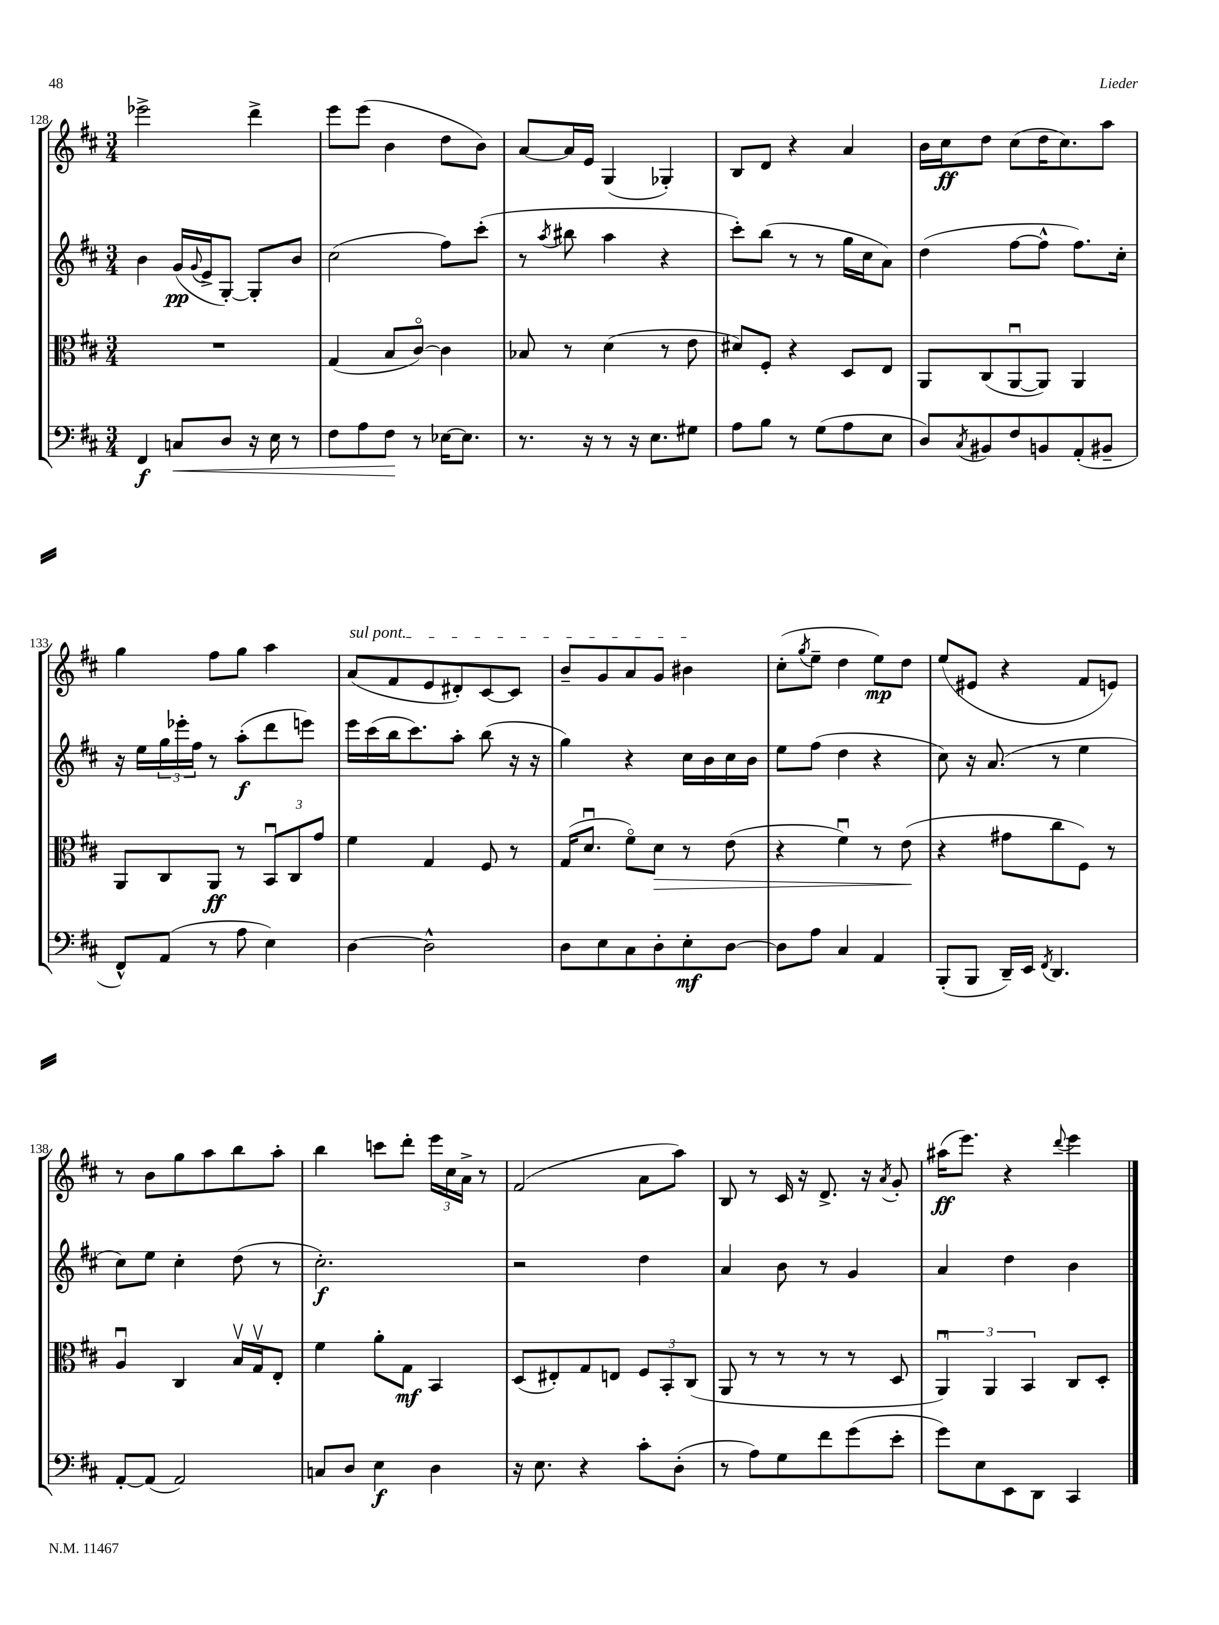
<<
\new StaffGroup <<
\new Staff = "s0" {
    \clef treble \key d \major \numericTimeSignature \time 3/4
    ees'''2-> d'''4-> |
    e'''8 e'''8( b'4 d''8 b'8) |
    a'8~ a'16 e'16 g4( ges4-.) |
    b8 d'8 r4 a'4 |
    b'16 cis''16\ff d''8 cis''8( d''16 cis''8.) a''8 |
    g''4 fis''8 g''8 a''4 |
    \once \override TextSpanner.bound-details.left.text = \markup { \italic "sul pont." } a'8\startTextSpan( fis'8 e'8 dis'8-.) cis'8~ cis'8 |
    b'8-- g'8 a'8 g'8 bis'4\stopTextSpan |
    cis''8-.( \acciaccatura { g''8 } e''8-- d''4 e''8\mp) d''8 |
    e''8( eis'8 r4 fis'8 e'8) |
    r8 b'8 g''8 a''8 b''8 a''8-. |
    b''4 c'''8 d'''8-. \tuplet 3/2 { e'''16 cis''16 a'16-> } r8 |
    fis'2( a'8 a''8) |
    b8 r8 cis'16 r16 d'8.-> r16 \acciaccatura { a'8 } g'8-. |
    ais''16\ff( e'''8.) r4 \appoggiatura { d'''8 } e'''4 \bar "|." |
}
\new Staff = "s1" {
    \clef treble \key d \major \numericTimeSignature \time 3/4
    b'4 g'16\pp( \appoggiatura { g'8 } e'16-> g8~-.) g8-. b'8 |
    cis''2( fis''8) cis'''8-.( |
    r8 \acciaccatura { a''8 } bis''8 a''4 r4 |
    cis'''8-.) b''8( r8 r8 g''16 cis''16 a'8) |
    d''4( fis''8~ fis''8-^ fis''8.) cis''16-. |
    r16 e''16 \tuplet 3/2 { g''16 ees'''16-. fis''16 } r8 a''8-.\f( d'''8 e'''8) |
    e'''16 cis'''16( b''16 cis'''8.) a''8-. b''8( r16 r16 |
    g''4) r4 cis''16 b'16 cis''16 b'16 |
    e''8 fis''8( d''4 r4 |
    cis''8) r16 a'8.( r8 e''4 |
    cis''8) e''8 cis''4-. d''8( r8 |
    cis''2.-.\f) |
    r2 d''4 |
    a'4 b'8 r8 g'4 |
    a'4 d''4 b'4 \bar "|." |
}
\new Staff = "s2" {
    \clef alto \key d \major \numericTimeSignature \time 3/4
    R2. |
    g4( b8 cis'8~\flageolet) cis'4 |
    bes8 r8 d'4( r8 e'8 |
    dis'8) fis8-. r4 d8 e8 |
    a,8 cis8( a,8~\downbow a,8) a,4 |
    a,8 cis8 a,8\ff r8 \tuplet 3/2 { b,8\downbow cis8 g'8 } |
    fis'4 g4 fis8 r8 |
    g16( d'8.\downbow fis'8\flageolet) d'8\> r8 e'8( |
    r4 fis'4\downbow) r8 e'8\!( |
    r4 gis'8 cis''8 fis8) r8 |
    a4\downbow cis4 b16\upbow g16\upbow e8-. |
    fis'4 a'8-. g8\mf b,4 |
    d8( eis8-.) g8 e8 \tuplet 3/2 { fis8 b,8-. cis8( } |
    a,8 r8 r8 r8 r8 d8 |
    \tuplet 3/2 { a,4\downbow) a,4 b,4 } cis8 d8-. \bar "|." |
}
\new Staff = "s3" {
    \clef bass \key d \major \numericTimeSignature \time 3/4
    fis,4\f c8\< d8 r16 e16 r8 |
    fis8 a8 fis8\! r8 ees16~ ees8. |
    r8. r16 r8 r16 e8. gis8 |
    a8 b8 r8 g8( a8 e8 |
    d8) \acciaccatura { cis8 } bis,8 fis8 b,8 a,8-.( bis,8-- |
    fis,8-^) a,8( r8 a8 e4) |
    d4~ d2-^ |
    d8 e8 cis8 d8-. e8-.\mf d8~ |
    d8 a8 cis4 a,4 |
    b,,8-.( b,,8 d,16--) e,16 \acciaccatura { fis,8 } d,4. |
    a,8~-. a,8( a,2) |
    c8 d8 e4\f d4 |
    r16 e8. r4 cis'8-. d8-.( |
    r8 a8) g8 fis'8 g'8( e'8-. |
    g'8) e8 e,8 d,8 cis,4 \bar "|." |
}
>>
>>
\layout { \context { \Score currentBarNumber = #128 } }
